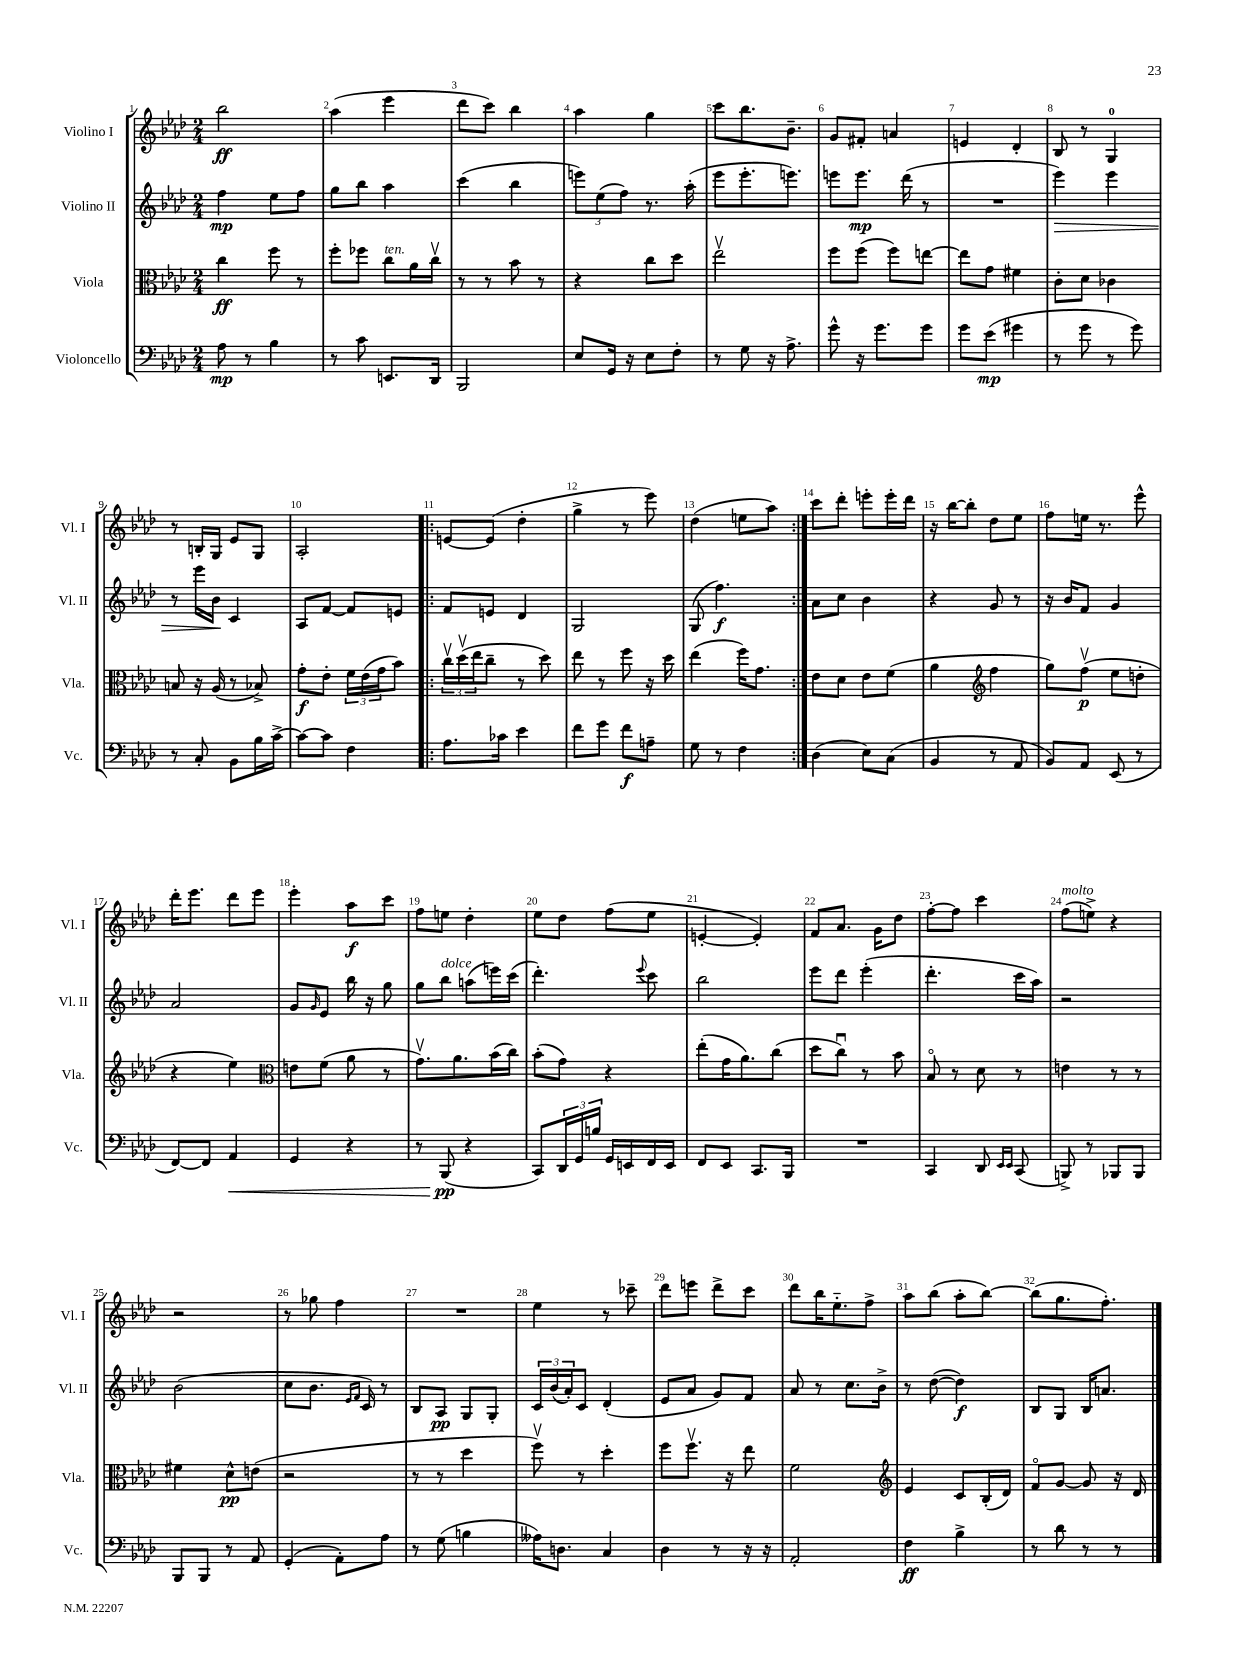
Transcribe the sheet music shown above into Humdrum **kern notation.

**kern	**dynam	**kern	**dynam	**kern	**dynam	**kern	**dynam
*part4	*part4	*part3	*part3	*part2	*part2	*part1	*part1
*staff4	*staff4	*staff3	*staff3	*staff2	*staff2	*staff1	*staff1
*I"Violoncello	*	*I"Viola	*	*I"Violino II	*	*I"Violino I	*
*I'Vc.	*	*I'Vla.	*	*I'Vl. II	*	*I'Vl. I	*
*clefF4	*	*clefC3	*	*clefG2	*	*clefG2	*
*k[b-e-a-d-]	*	*k[b-e-a-d-]	*	*k[b-e-a-d-]	*	*k[b-e-a-d-]	*
*M2/4	*	*M2/4	*	*M2/4	*	*M2/4	*
=1	=1	=1	=1	=1	=1	=1	=1
8A-\	mp	4cc\	ff	4ff\	mp	2bb-\	ff
8r	.	.	.	.	.	.	.
4B-\	.	8ff\	.	8ee-\L	.	.	.
.	.	8r	.	8ff\J	.	.	.
=2	=2	=2	=2	=2	=2	=2	=2
8r	.	8ff'\L	.	8gg\L	.	(4aa-\	.
8c\	.	8ff-X\J	.	8bb-\J	.	.	.
!	!	!LO:TX:a:i:t=ten.	!	!	!	!	!
8.EEn/L	.	8cc\L	.	4aa-\	.	4eee-\	.
.	.	16a-\L	.	.	.	.	.
16DD-/Jk	.	16ccv\JJ	.	.	.	.	.
=3	=3	=3	=3	=3	=3	=3	=3
2BBB-/	.	8r	.	(4ccc\	.	8ddd-\L	.
.	.	8r	.	.	.	8ccc\J)	.
.	.	8b-\	.	4bb-\	.	4bb-\	.
.	.	8r	.	.	.	.	.
=4	=4	=4	=4	=4	=4	=4	=4
8E-/L	.	4r	.	12eeen\L)	.	4aa-\	.
.	.	.	.	(12ee-\	.	.	.
16GG/Jk	.	.	.	.	.	.	.
.	.	.	.	12ff\J)	.	.	.
16r	.	.	.	.	.	.	.
8E-\L	.	8cc\L	.	8.r	.	4gg\	.
8F'\J	.	8dd-\J	.	.	.	.	.
.	.	.	.	(16aa-'\	.	.	.
=5	=5	=5	=5	=5	=5	=5	=5
8r	.	2ee-v\	.	8eee-\L	.	8ccc\L	.
8G\	.	.	.	8.eee-'\	.	8.bb-\	.
16r	.	.	.	.	.	.	.
8.A-^\	.	.	.	8.eeen\J)	.	8.b-~\J	.
=6	=6	=6	=6	=6	=6	=6	=6
8g^^\	.	8ff\L	.	8eeen\L	.	8g/L	.
16r	.	(8ff\J	.	8.eee\J	mp	8f#X'/J	.
8.g\L	.	.	.	.	.	.	.
.	.	8ff\L)	.	.	.	4an/	.
.	.	.	.	(16ddd-\	.	.	.
8g\J	.	[8een\J	.	8r	.	.	.
=7	=7	=7	=7	=7	=7	=7	=7
8g\L	.	8ee\L]	.	2r	.	4en/	.
(8e-\J	mp	8g\J	.	.	.	.	.
4g#X\	.	4f#X\	.	.	.	4d-'/	.
=8	=8	=8	=8	=8	=8	=8	=8
!	!	!	!	!	!LO:HP:b	!	!
8r	.	8c'\L	.	4eee-\)	>	8B-/	.
8g\	.	8d-\J	.	.	.	8r	.
8r	.	4c-X\	.	4eee-\	.	4G/	.
8g\)	.	.	.	.	.	.	.
!!LO:LB:g=z
=9	=9	=9	=9	=9	=9	=9	=9
8r	.	8Bn/	.	8r	.	8r	.
8C'/	.	16r	.	16eee-\LL	.	16Bn'/LL	.
.	.	(16A-/	.	16b-\JJ	.	16G/JJ	.
8BB-\L	.	8r	.	4c/	]	8e-/L	.
16B-\L	.	8B-X^/)	.	.	.	8G/J	.
[16c^\JJ	.	.	.	.	.	.	.
=10	=10	=10	=10	=10	=10	=10	=10
8c\L_	.	8g'\L	f	8A-/L	.	2A-'/	.
8c\J]	.	8e-'\J	.	[8f/J	.	.	.
4F\	.	24f\LL	.	8f/L]	.	.	.
.	.	(24e-\	.	.	.	.	.
.	.	24g\J	.	.	.	.	.
.	.	8b-\J)	.	8en/J	.	.	.
=11!|:	=11!|:	=11!|:	=11!|:	=11!|:	=11!|:	=11!|:	=11!|:
8.A-\L	.	24ccv\LL	.	8f/L	.	[8en/L	.
.	.	(24dd-v\	.	.	.	.	.
.	.	24ee-\J	.	.	.	.	.
.	.	8cc~\J	.	8en/J	.	(8e/J]	.
16c-X\Jk	.	.	.	.	.	.	.
4e-\	.	8r	.	4d-/	.	4dd-'\	.
.	.	8dd-\)	.	.	.	.	.
=12	=12	=12	=12	=12	=12	=12	=12
8f\L	.	8ee-\	.	2G/	.	4gg^\	.
8g\J	.	8r	.	.	.	.	.
8f\L	f	8ff\	.	.	.	8r	.
8An~\J	.	16r	.	.	.	8eee-\)	.
.	.	16dd-\	.	.	.	.	.
=13	=13	=13	=13	=13	=13	=13	=13
8G\	.	(4ee-\	.	(8G/	.	(4dd-\	.
8r	.	.	.	4.ff\)	f	.	.
4F\	.	16ff\KL)	.	.	.	8een\L	.
.	.	8.g\J	.	.	.	.	.
.	.	.	.	.	.	8aa-\J)	.
=14:|!	=14:|!	=14:|!	=14:|!	=14:|!	=14:|!	=14:|!	=14:|!
(4D-\	.	8e-\L	.	8a-\L	.	8ccc\L	.
.	.	8d-\J	.	8cc\J	.	8ddd-'\J	.
8E-\L)	.	8e-\L	.	4b-\	.	8eeen'\L	.
(8C\J	.	(8f\J	.	.	.	16eee'\L	.
.	.	.	.	.	.	16ddd-\JJ	.
=15	=15	=15	=15	=15	=15	=15	=15
4BB-/	.	4a-\	.	4r	.	16r	.
.	.	.	.	.	.	[16bb-\KL	.
.	.	.	.	.	.	8bb-'\J]	.
*	*	*clefG2	*	*	*	*	*
8r	.	4ff\	.	8g/	.	8dd-\L	.
8AA-/	.	.	.	8r	.	8ee-\J	.
=16	=16	=16	=16	=16	=16	=16	=16
8BB-/L)	.	8gg\L)	.	16r	.	8ff\L	.
.	.	.	.	16b-/KL	.	.	.
8AA-/J	.	(8ffv\J	p	8f/J	.	16een\Jk	.
.	.	.	.	.	.	8.r	.
(8EE-/	.	8ee-\L	.	4g/	.	.	.
8r	.	8ddn'\J	.	.	.	8eee-^^\	.
!!LO:LB:g=z
=17	=17	=17	=17	=17	=17	=17	=17
[8FF/L)	.	4r	.	2a-/	.	16ddd-'\KL	.
.	.	.	.	.	.	8.eee-\J	.
8FF/J]	.	.	.	.	.	.	.
!	!LO:HP:b	!	!	!	!	!	!
4AA-/	<	4ee-\)	.	.	.	8ddd-\L	.
.	.	.	.	.	.	8eee-\J	.
=18	=18	=18	=18	=18	=18	=18	=18
*	*	*clefC3	*	*	*	*	*
4GG/	.	8en\L	.	8g/L	.	4eee-'\	.
.	.	.	.	16qqg/	.	.	.
.	.	(8f\J	.	8e-/J	.	.	.
4r	.	8a-\	.	16bb-\	.	8aa-\L	f
.	.	.	.	16r	.	.	.
.	.	8r	.	8gg\	.	8ccc\J	.
=19	=19	=19	=19	=19	=19	=19	=19
8r	.	8.gv\L)	.	8gg\L	.	8ff\L	.
!	!	!	!	!LO:TX:a:i:t=dolce	!	!	!
(8BBB-/	pp	.	.	8bb-\J	.	8een\J	.
.	.	8.a-\	.	.	.	.	.
4r	[	.	.	(8aan\L	.	4dd-'\	.
.	.	(16b-\L	.	16eeen\L)	.	.	.
.	.	16cc\JJ)	.	(16ccc\JJ	.	.	.
=20	=20	=20	=20	=20	=20	=20	=20
8CC/L)	.	(8b-'\L	.	4.ddd-'\)	.	8ee-\L	.
24DD-/L	.	8g\J)	.	.	.	8dd-\J	.
24GG/	.	.	.	.	.	.	.
24Bn/JJ	.	.	.	.	.	.	.
16GG/LL	.	4r	.	.	.	(8ff\L	.
16EEn/	.	.	.	.	.	.	.
.	.	.	.	8qqeee-/	.	.	.
16FF/	.	.	.	8ccc\	.	8ee-\J	.
16EE/JJ	.	.	.	.	.	.	.
=21	=21	=21	=21	=21	=21	=21	=21
8FF/L	.	(8ee-'\L	.	2bb-\	.	[4en'/	.
8EE-/J	.	16g\K	.	.	.	.	.
.	.	8.a-\)	.	.	.	.	.
8.CC/L	.	.	.	.	.	4e'/])	.
.	.	(8cc\J	.	.	.	.	.
16BBB-/Jk	.	.	.	.	.	.	.
=22	=22	=22	=22	=22	=22	=22	=22
2r	.	8dd-\L	.	8eee-\L	.	8f/L	.
.	.	8ccu\J)	.	8ddd-\J	.	8.a-/J	.
.	.	8r	.	(4eee-'\	.	.	.
.	.	.	.	.	.	16g\KL	.
.	.	8b-\	.	.	.	8dd-\J	.
=23	=23	=23	=23	=23	=23	=23	=23
4CC/	.	8B-/	.	4.ddd-'\	.	[8ff'\L	.
.	.	8r	.	.	.	8ff\J]	.
8DD-/	.	8d-\	.	.	.	4ccc\	.
16qqEE-/LL	.	.	.	.	.	.	.
16qqEE-/JJ	.	.	.	.	.	.	.
(8CC/	.	8r	.	16ccc\LL	.	.	.
.	.	.	.	16aa-\JJ)	.	.	.
=24	=24	=24	=24	=24	=24	=24	=24
!	!	!	!	!	!	!LO:TX:a:i:t=molto	!
8BBBn^/)	.	4en\	.	2r	.	(8ff\L	.
8r	.	.	.	.	.	8een^\J)	.
8BBB-X/L	.	8r	.	.	.	4r	.
8BBB-/J	.	8r	.	.	.	.	.
!!LO:LB:g=z
=25	=25	=25	=25	=25	=25	=25	=25
8BBB-/L	.	4f#X\	.	(2b-\	.	2r	.
8BBB-/J	.	.	.	.	.	.	.
8r	.	8d-^^\L	pp	.	.	.	.
8AA-/	.	(8en\J	.	.	.	.	.
=26	=26	=26	=26	=26	=26	=26	=26
(4GG'/	.	2r	.	8cc\L	.	8r	.
.	.	.	.	8.b-\J	.	8gg-X\	.
8AA-'\L)	.	.	.	.	.	4ff\	.
.	.	.	.	16qqe-/LL	.	.	.
.	.	.	.	16qqf/JJ	.	.	.
.	.	.	.	16c/)	.	.	.
8A-\J	.	.	.	8r	.	.	.
=27	=27	=27	=27	=27	=27	=27	=27
8r	.	8r	.	8B-/L	.	2r	.
(8G\	.	8r	.	8A-/J	pp	.	.
4Bn\	.	4dd-\	.	8G/L	.	.	.
.	.	.	.	8G'/J	.	.	.
=28	=28	=28	=28	=28	=28	=28	=28
16A--X\KL)	.	8ffv\)	.	24c/LL	.	4ee-\	.
.	.	.	.	(24b-/	.	.	.
8.Dn\J	.	.	.	.	.	.	.
.	.	.	.	24a-'/J)	.	.	.
.	.	8r	.	8c/J	.	.	.
4C/	.	4dd-'\	.	(4d-'/	.	8r	.
.	.	.	.	.	.	8ccc-X~\	.
=29	=29	=29	=29	=29	=29	=29	=29
4D-\	.	8ff\L	.	8e-/L	.	8ddd-\L	.
.	.	8.ffv\J	.	8a-/J	.	8eeen\J	.
8r	.	.	.	8g/L)	.	8ddd-^\L	.
.	.	16r	.	.	.	.	.
16r	.	8ee-\	.	8f/J	.	8ccc\J	.
16r	.	.	.	.	.	.	.
=30	=30	=30	=30	=30	=30	=30	=30
2AA-'/	.	2f\	.	8a-/	.	8ddd-\L	.
.	.	.	.	8r	.	16bb-\K	.
.	.	.	.	.	.	8.ee-\	.
.	.	.	.	8.cc\L	.	.	.
.	.	.	.	.	.	8ff^\J	.
.	.	.	.	16b-^\Jk	.	.	.
=31	=31	=31	=31	=31	=31	=31	=31
*	*	*clefG2	*	*	*	*	*
4F\	ff	4e-/	.	8r	.	8aa-\L	.
.	.	.	.	([8dd-\	.	(8bb-\J	.
4B-^\	.	8c/L	.	4dd-\])	f	8aa-'\L	.
.	.	(16B-'/L	.	.	.	[8bb-\J)	.
.	.	16d-/JJ)	.	.	.	.	.
=32	=32	=32	=32	=32	=32	=32	=32
8r	.	8f/L	.	8B-/L	.	(8bb-\L]	.
8d-\	.	[8g/J	.	8G/J	.	8.gg\	.
8r	.	8g/]	.	16B-/KL	.	.	.
.	.	.	.	8.an/J	.	8.ff'\J)	.
8r	.	16r	.	.	.	.	.
.	.	16d-/	.	.	.	.	.
==	==	==	==	==	==	==	==
*-	*-	*-	*-	*-	*-	*-	*-
